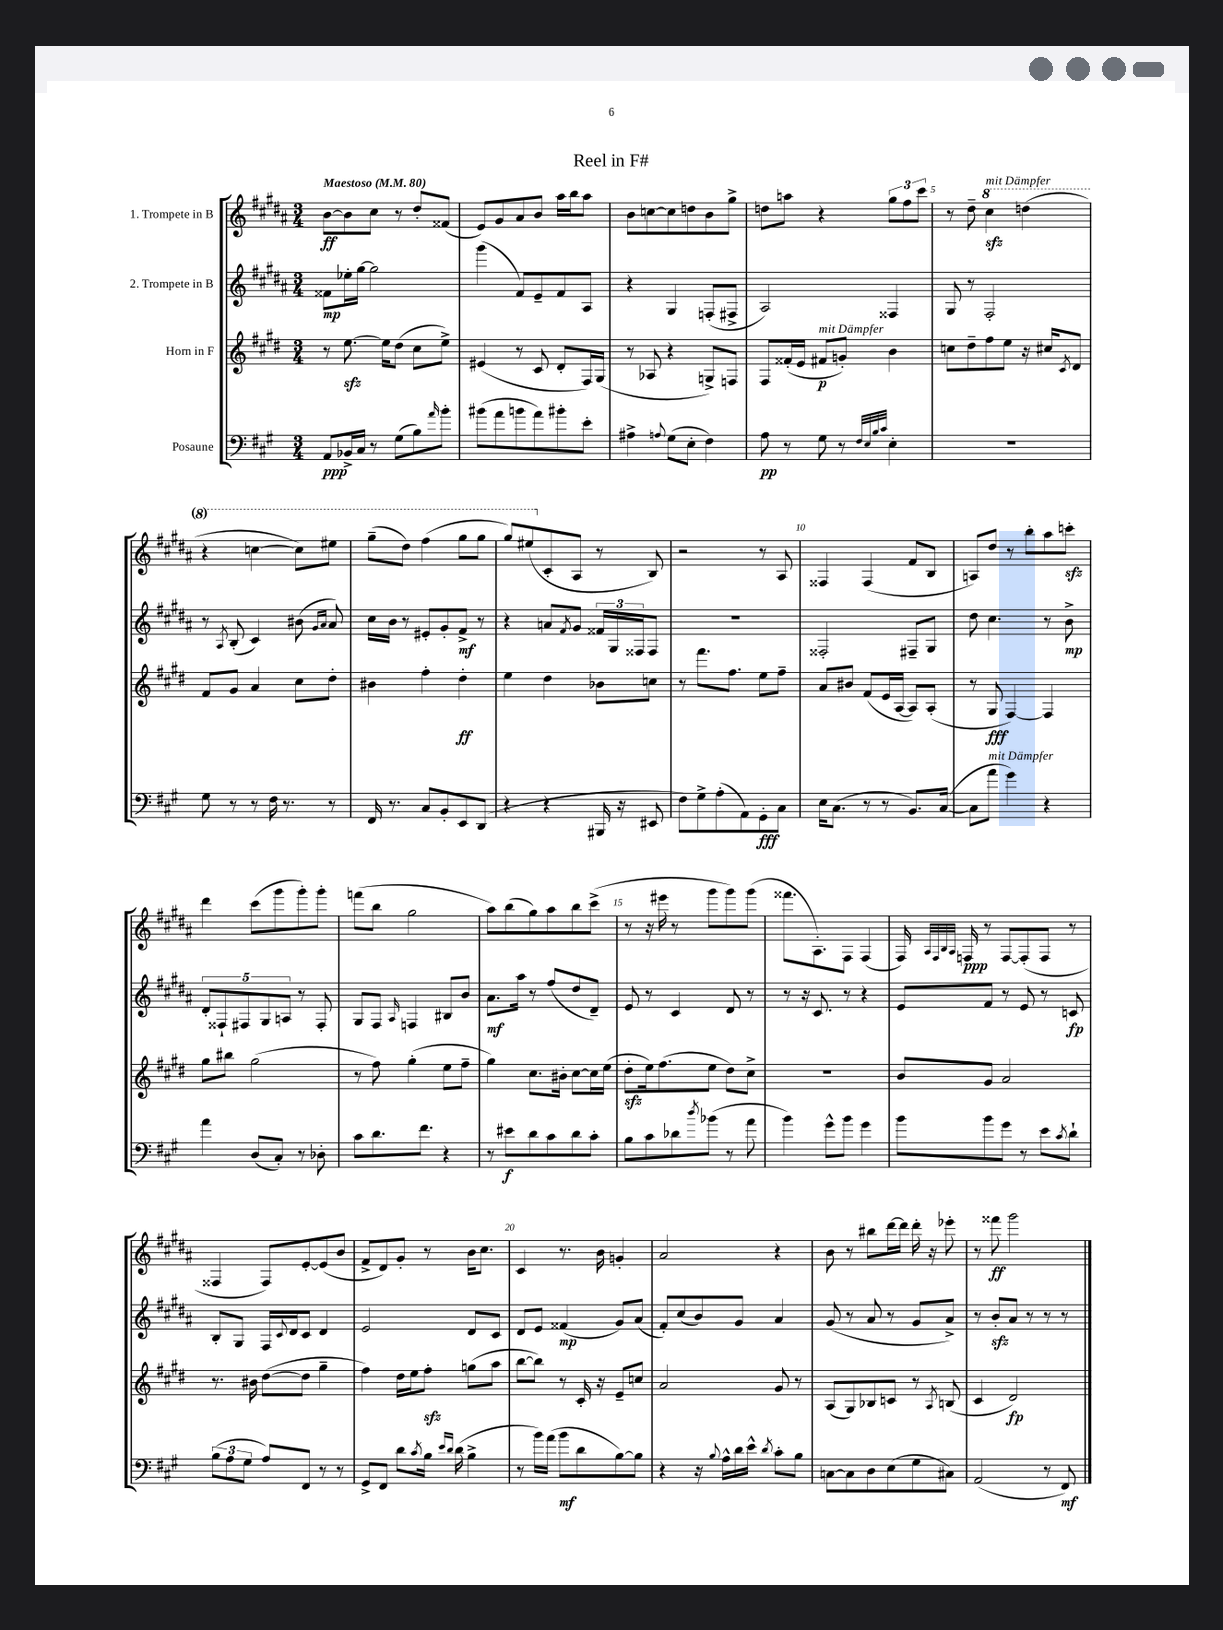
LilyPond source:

\header { title = "Reel in F#" }
<<
\new StaffGroup <<
\new Staff = "s0" \with { instrumentName = "1. Trompete in B" } {
    \clef treble \key b \major \numericTimeSignature \time 3/4 \tempo "Maestoso" 4 = 80
    b'8~\ff b'8 cis''8 r8 dis''8-. fisis'8( |
    e'8) gis'8 ais'8 b'8 ais''16 b''16 ais''8 |
    b'8 c''8~ c''8 d''8 b'8 gis''8-> |
    d''8 a''8 r4 \tuplet 3/2 { gis''8 fis''8 cis'''8 } |
    r8 dis''8-- \ottava #1 cis'''4\sfz^\markup { \italic "mit Dämpfer" } d'''4( |
    r4 c'''4~ c'''8) eis'''8 |
    gis'''8--( dis'''8) fis'''4( gis'''8 gis'''8 |
    gis'''8) eis'''8( \ottava #0 cis'8-. ais8 r8 b8) |
    r2 r8 ais8 |
    fisis4 fisis4( fis'8 b8 |
    a8) dis''8 r8 b''8-. ais''8 c'''8-.\sfz |
    dis'''4 cis'''8( gis'''8 gis'''8-.) gis'''8-. |
    f'''8( b''8 gis''2 |
    ais''8) b''8( gis''8) ais''8 b''8 cis'''8->( |
    r8 r16 eis'''16 r8 gis'''8 gis'''8) gis'''8( |
    fisis'''8. ais8.-.) fis8 fis4( |
    fis16) \grace { ais32 fis32 b32 ais32 } f16\ppp r8 f8~ f8-.( f8 r8 |
    fisis4 fisis8) e'8~-. e'8( b'8 |
    fis'8-> dis'8) gis'8-. r8 b'16 cis''8. |
    cis'4 r8. b'16 g'4-. |
    ais'2 r4 |
    b'8 r8 bis''8 dis'''16~ dis'''16 dis'''16-. r16 ees'''8-. |
    r8 fisis'''8\ff gis'''2 \bar "|." |
}
\new Staff = "s1" \with { instrumentName = "2. Trompete in B" } {
    \clef treble \key b \major \numericTimeSignature \time 3/4
    fisis'8\mp ees''16-. gis''16~ gis''2 |
    gis'''4( fis'8) e'8-- fis'8 ais8 |
    r4 gis4 f8-.( fis8-> |
    ais2) fisis4 |
    gis8 r8 fis2-. |
    r8 \acciaccatura { ais8 } b8-.( cis'4) bis'8( \grace { gis'16 ais'16 } ais'8) |
    cis''16 b'16 r8 eis'8-. gis'8-. fis'8->\mf r8 |
    r4 a'8 \acciaccatura { fis'8 } gis'8 \tuplet 3/2 { fisis'16 gis16 fisis16 } fisis8 |
    R2. |
    fisis2-. fis8-- gis8 |
    dis''8 cis''4. r8 b'8->\mp |
    \tuplet 5/4 { dis'8-. fisis8-! fis8 gis8 a8 } r8 fis8-. |
    gis8 fis8 \grace { ais16 } f4 bis8 b'8 |
    ais'8.\mf ais''16 r8 fis''8( dis''8 dis'8--) |
    e'8 r8 cis'4 dis'8 r8 |
    r8 r16 cis'8. r8 r4 |
    e'8 fis'8 r8 e'8 r8 c'8\fp |
    b8-. gis8 fis16 \appoggiatura { cis'8 } dis'16 cis'8 dis'4 |
    e'2 dis'8 cis'8 |
    dis'8 e'8 fisis'4\mp( gis'8) ais'8( |
    fis'8-.) cis''8( b'8) gis'8 ais'4 |
    gis'8( r8 ais'8 r8 gis'8 ais'8->) |
    r8 b'8-.\sfz ais'8 r8 r8 r8 \bar "|." |
}
\new Staff = "s2" \with { instrumentName = "Horn in F" } {
    \clef treble \key e \major \numericTimeSignature \time 3/4
    r8 e''8.~\sfz e''16 dis''8( cis''8 e''8->) |
    eis'4( r8 cis'8 dis'8-. fis16) gis16( |
    r8 aes8 r4 g8->) f8 |
    fis8 fisis'16-.( e'16 fis'8\p^\markup { \italic "mit Dämpfer" } g'8-.) b'4 |
    c''8 dis''8-- fis''8 e''8 r16 cis''16 \acciaccatura { cis'8 } dis'8 |
    fis'8 gis'8 a'4 cis''8 dis''8-. |
    bis'4 fis''4-. dis''4-.\ff |
    e''4 dis''4 bes'8 c''8 |
    r8 fis'''8. fis''8. e''8 fis''8-- |
    a'8 bis'8 fis'8( e'16 a16~ a8) a8-.( |
    r8 gis8\fff fis4~) fis4 |
    gis''8 bis''8 gis''2( |
    r8 fis''8) gis''4-.( e''8 fis''8-- |
    gis''4) cis''8. bis'16-. cis''8~ cis''16 e''16( |
    dis''8-.\sfz e''16) fis''8.( e''8 dis''8) cis''8-> |
    R2. |
    b'8 gis'8 a'2 |
    r8. bis'16 dis''8~( dis''8 gis''4-- |
    fis''4) dis''16 e''16 fis''8-.\sfz g''8( a''8 |
    b''8~ b''8) r8 cis'16-. r16 e'8-- c''8 |
    a'2 gis'8 r8 |
    a8( gis8) bes8 c'8 r8 \acciaccatura { a8 } b8( |
    cis'4 dis'2\fp) \bar "|." |
}
\new Staff = "s3" \with { instrumentName = "Posaune" } {
    \clef bass \key a \major \numericTimeSignature \time 3/4
    a,8\ppp bes,16-> cis16 r8 gis8( b8) \grace { a'16 } b'8-. |
    bis'8( a'8 b'8 a'8) bis'8-. e'8-. |
    ais4-> \appoggiatura { a8 } gis8( e8-. fis4) |
    a8\pp r8 gis8 r8 \grace { fis32 e32 b32 cis'32 } e4-. |
    R2. |
    gis8 r8 r8 fis16 r8. r8 |
    fis,16 r8. cis8 b,8-. e,8 d,8( |
    r4 r4 bis,,16 r16 eis,8 |
    fis8) gis8-> a8-.( a,8) gis,8-.\fff cis8 |
    e16 cis8.( r8 r8 b,8.) cis16~( |
    cis8 a'8^\markup { \italic "mit Dämpfer" } gis'4) r4 |
    a'4 d8( cis8-.) r8 des8-. |
    cis'8 d'8. fis'8. r4 |
    r8 eis'8\f d'8 cis'8 d'8 cis'8-. |
    b8 cis'8 des'8 \acciaccatura { d''8 } bes'8( r8 a'8 |
    b'4) gis'8-^ b'8 gis'4 |
    b'8 b'8 gis'8 r8 e'8 \acciaccatura { cis'8 } d'8-! |
    \tuplet 3/2 { b8( a8 gis8 } a8) fis,8 r8 r8 |
    gis,8-> fis,8 d'8 \acciaccatura { cis'8 } b16 \grace { e'16 d'16 } d'16( b4-> |
    r8 b'16) a'16( b'8\mf d'8 b8~) b8 |
    r4 r16 \appoggiatura { b8 } a16-^ d'16 e'16-^ \acciaccatura { d'8 } cis'8-. b8 |
    c8~ c8 d8 e8( gis8 cis8) |
    a,2( r8 fis,8\mf) \bar "|." |
}
>>
>>
\layout { \context { \Score \override BarNumber.break-visibility = ##(#f #t #t) barNumberVisibility = #(every-nth-bar-number-visible 5) } }
